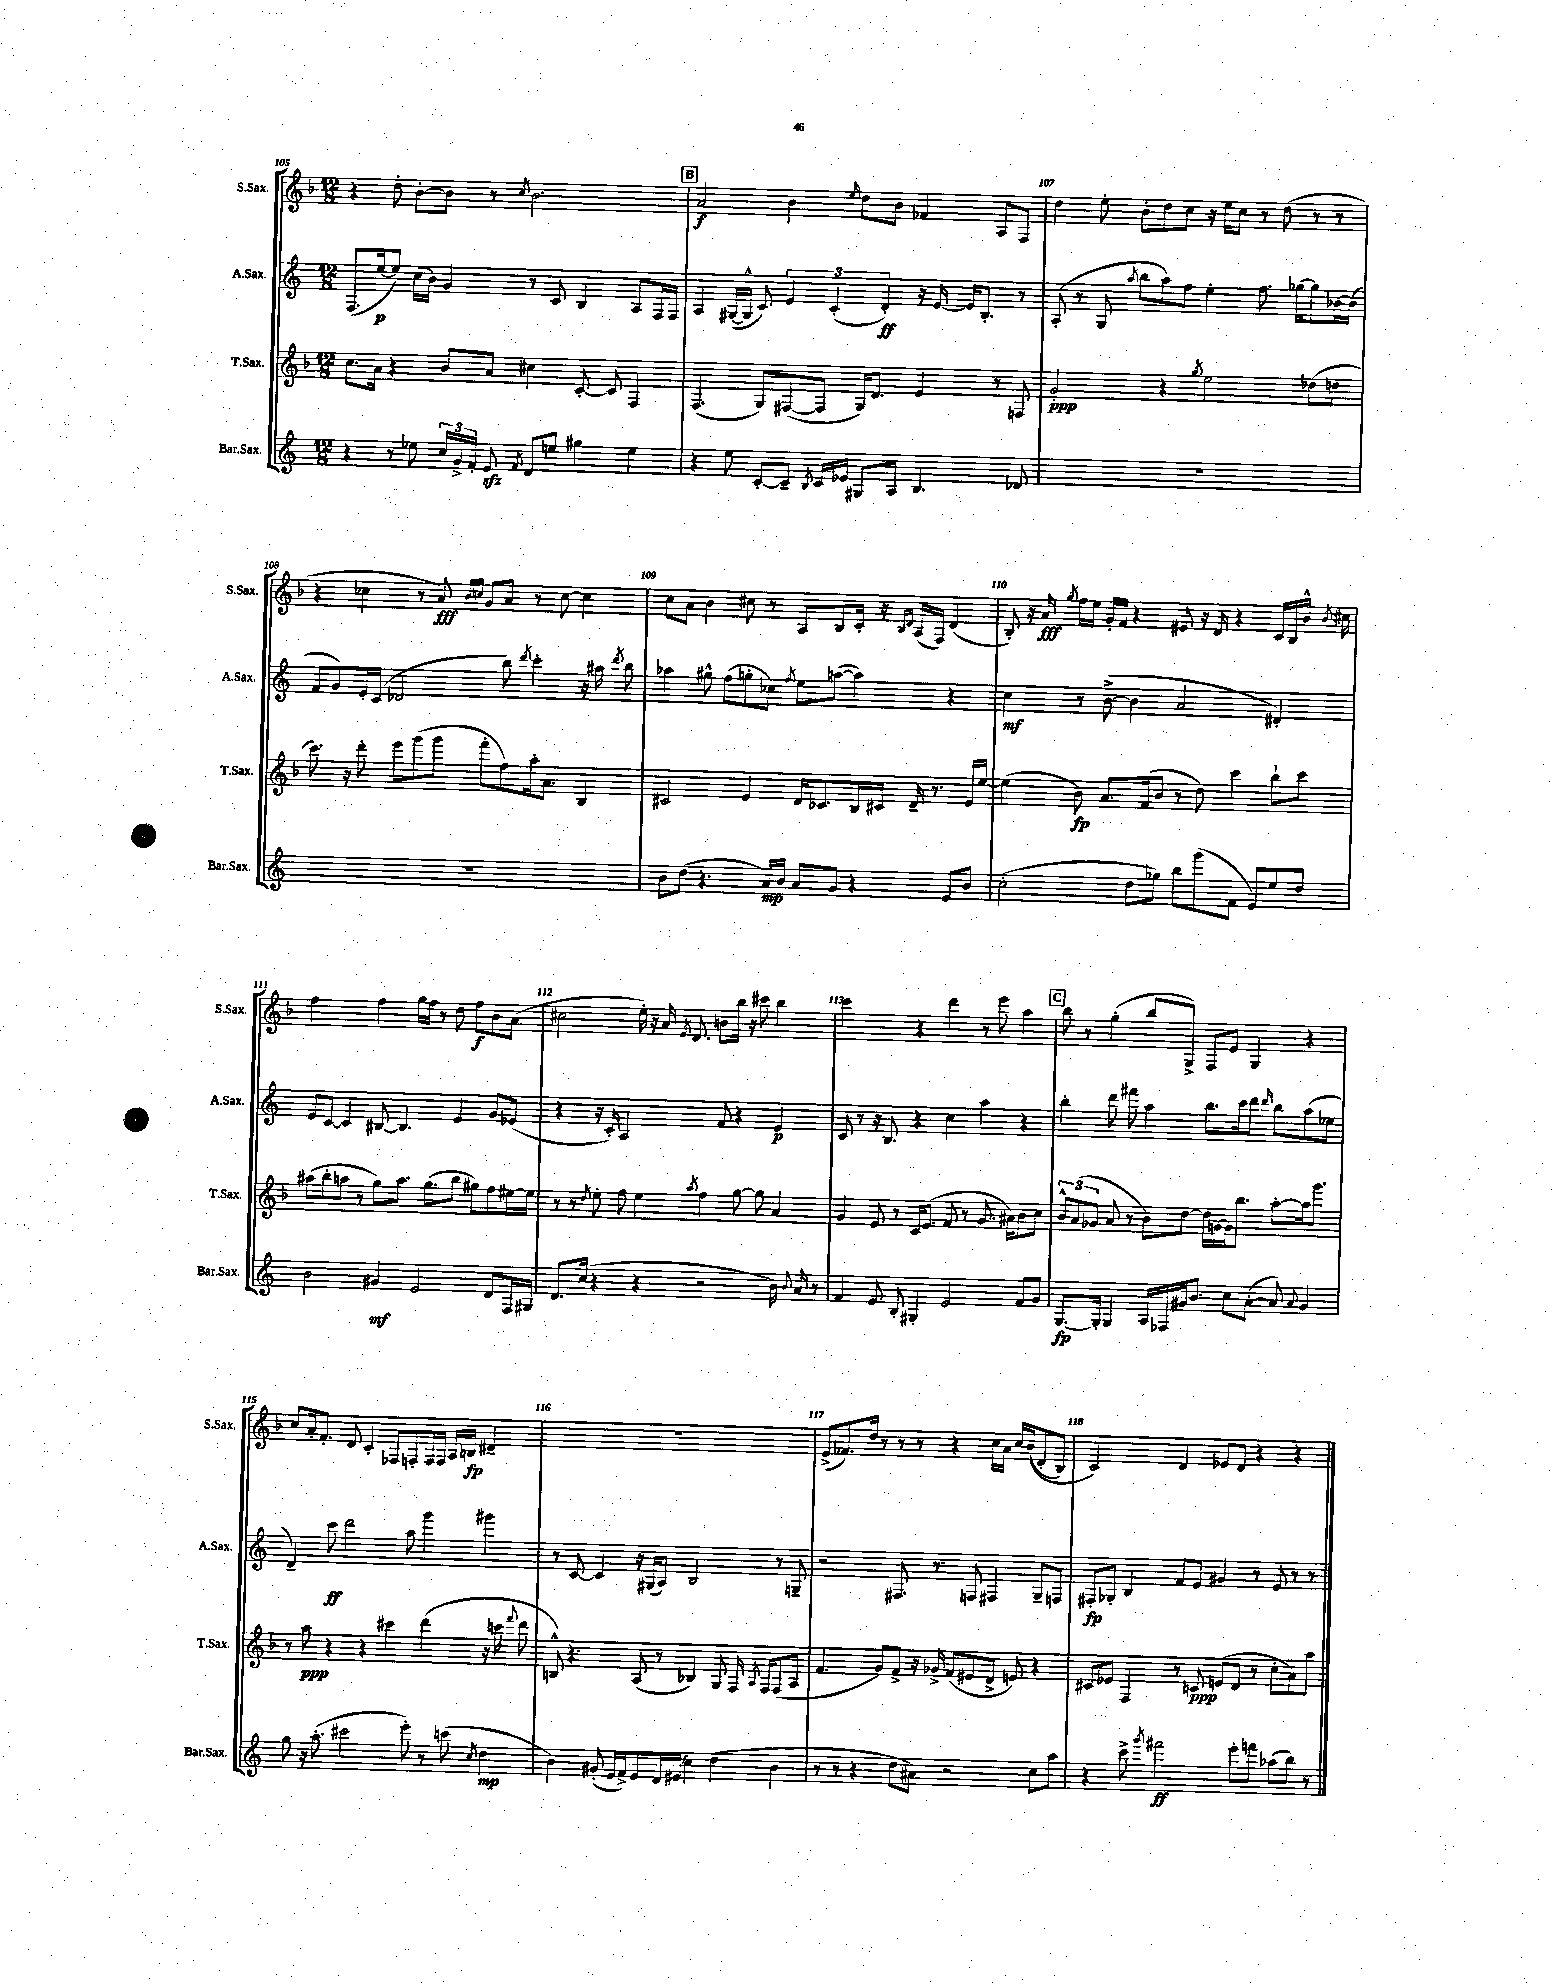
<<
\new StaffGroup <<
\new Staff = "s0" \with { instrumentName = "S.Sax." shortInstrumentName = "S.Sax." } {
    \clef treble \key f \major \numericTimeSignature \time 12/8
    \autoBeamOff r4 d''8-. bes'8[~-. bes'8] r8 \acciaccatura { c''8 } bes'2. |
    \mark \markup { \box "B" } a'2\f bes'4 \grace { e''16 } d''8[ bes'8] fes'4 a8[ f8] |
    d''4 e''8-. bes'8[-. d''8 c''8] r16 e''16[ c''8] r8 d''8( r8 r8 |
    r4 ces''4 r8 a'8\fff) \grace { bes'16[ c''16] } g'8[ a'8] r8 c''8~ c''4 |
    c''8[ a'8] bes'4 cis''8 r8 a8[ bes8 c'16]-. r16 \grace { bes16[ d'16] } a16[( f16]) d'4( |
    bes8-.) r16 a'16\fff \acciaccatura { g''8 } f''16[ e''16] g'16[-. f'16] r4 eis'8 r16 d'16 r4 c'16[ bes16 bes'16]-^ \acciaccatura { bes'8 } cis''16 |
    f''2 f''4 g''16[ f''16] r8 d''8 f''8[\f bes'8 a'8]( |
    cis''2 e''16-.) r16 a'16 \acciaccatura { e'8 } d'8. b'8[ bes''16] r16 cis'''8 bes''4 |
    c'''2 r4 d'''4 r8 e'''8 a''4 |
    \mark \markup { \box "C" } bes''8 r8 g''4-.( bes''8[ g8]->) f8[ e'8] g4 r4 |
    c''8[ a'16-. f'8.]-. d'8 c'4-. fes8[ f8-. f16 f16] a16[ b16]\fp dis'4-- |
    R1. |
    e'8[->( fes'8.) d''16] r8 r8 r8 r4 c''16[ a'16] c''16[ bes'16(\( d'8-. bes8]) |
    c'2\) d'4 ees'8[ d'8] r4 r4 \bar "|." |
}
\new Staff = "s1" \with { instrumentName = "A.Sax." shortInstrumentName = "A.Sax." } {
    \clef treble \key c \major \numericTimeSignature \time 12/8
    \autoBeamOff f8.[( e''16~\p e''8]) c''16[( b'16]) g'4 r8 c'8 b4 a8[ f16 f16] |
    \mark \markup { \box "B" } a4 gis16[~( gis16]-^ c'8) \tuplet 3/2 { e'4 c'4-.( d'4-.\ff) } r16 e'16~ e'16[ b8.]-. r8 |
    a8-.( r8 g8 \acciaccatura { a''8 } b''8[ a''8) f''8] e''4-. f''8. ges''16[~ ges''8 bes'16~ bes'16]( |
    f'8[ g'8) e'16-. c'16]( des'2 b''8) \acciaccatura { d'''8 } c'''4-. r16 ais''16 \acciaccatura { d'''8 } b''8 |
    aes''4 gis''8-^ f''8[( g''8-. ces''8]) \acciaccatura { f''8 } e''8[ a''8]~( a''4) r4 |
    c''4\mf r8 b'8~->( b'4 a'2 dis'4-.) |
    e'8[ c'8]~ c'4 bis8~ bis4. e'4 g'8[ ees'8]( |
    r4 r16 c'16-.) a2 f'8 r4 e'4\p |
    c'8 r8 r16 b8. r4 c''4 a''4 r4 |
    \mark \markup { \box "C" } b''4-. d'''8 fis'''8 a''4 b''8.[ c'''16 d'''8] \grace { d'''16 } b''8[ a''8( ees''8] |
    d'4--) c'''8\ff d'''2 a''8 g'''4 gis'''4 |
    r8 c'8~ c'4 r16 gis16[( a8]) b2 r8 g8-- |
    r2 fis8. r8. f8 fis4 g8[-- f8] |
    fis8[-.\fp ges8]-. b4 f'8[ e'8] gis'4 r8 e'8 r8 r8 \bar "|." |
}
\new Staff = "s2" \with { instrumentName = "T.Sax." shortInstrumentName = "T.Sax." } {
    \clef treble \key f \major \numericTimeSignature \time 12/8
    \autoBeamOff c''8.[ a'16] r4 bes'8[ a'8] cis''4 c'8~-. c'8 f4 |
    \mark \markup { \box "B" } f4.( g8[) fis8~( fis8] g16[) d'8.] e'4 r8 f8 |
    g'2-.\ppp r4 \acciaccatura { g''8 } e''2 des''8[( d''8] |
    c'''8.) r16 d'''8-. e'''8[ g'''8( g'''8] f'''8[-. f''8) a''16-. a'8.] bes4 |
    cis'2 e'4 d'16[ ces'8. bes16 cis'16] d'16-- r8. e'16[ e''16]~ |
    e''4( bes'8\fp) a'8.[ f'16( bes'8] r8 d''8) c'''4 bes''8[-! c'''8] |
    ais''8[( bes''8-. a''8] r8 g''8[) a''8.] g''8.[( bes''8] gis''8[) f''8 eis''16~ eis''16] |
    r8 r8 \acciaccatura { d''8 } e''8-. f''8 e''4 \acciaccatura { a''8 } f''4 g''8~ g''8 a'4 |
    g'4 e'8 r8 c'16[ e'8.]( f'8 r8 g'8. ais'16[) bes'8 c''8] |
    \mark \markup { \box "C" } \tuplet 3/2 { bes'8[-^ a'8( ges'8] } a'8 r8 bes'8[) d''8]~ d''16[ g'16~ g'16 bes''8.] a''8[~-. a''16 g'''8.] |
    r8 a''8\ppp r4 r4 cis'''4 d'''4( r16 c'''16 \appoggiatura { f'''8 } d'''8 |
    b8-^) r4. a8( r8 bes4) g8 f16 \acciaccatura { a8 } f16[ f8( a8] |
    f'4. g'8[) f'8]-> r16 ges'16-> f'8[( eis'8 d'8]-> e'8) r4 |
    cis'8[ ees'8] f4 r8 c'8\ppp e'8[( d'8] r8 c''8[-. a'8) a''8] \bar "|." |
}
\new Staff = "s3" \with { instrumentName = "Bar.Sax." shortInstrumentName = "Bar.Sax." } {
    \clef treble \key c \major \numericTimeSignature \time 12/8
    \autoBeamOff r4 r8 ees''8 \tuplet 3/2 { c''16[ g'16-> f'16]-. } e'8\sfz \acciaccatura { f'8 } d'8[ e''8] gis''4 e''4 |
    \mark \markup { \box "B" } r4 e''8 c'8[~-. c'8]-- \acciaccatura { b8 } c'16[ ees'16] gis8[ a8] b4. des'8 |
    R1. |
    R1. |
    b'8[ d''8]( r4. a'16[\mp) b'16] a'8[ g'8] r4 e'8[ b'8] |
    c''2-.( d''8[ ges''8]) b''8[ g'''8( f'8] e'8[) e''8 d''8] |
    b'2 gis'4\mf e'2 d'8[ f16 gis16] |
    d'8.[ c''16]( r4 r4 r2 b'16) \appoggiatura { b'8 } a'16 r8 |
    f'4 e'8 b8-. gis4-. e'2 f'8[ g'8] |
    \mark \markup { \box "C" } g8.[~\fp g16]-. g4 a16[ fes16 gis'16 b'8.] c''8[ a'8]~-.( a'8) \appoggiatura { a'8 } gis'4 |
    g''8 r16 a''8.-.( cis'''2 e'''8-.) r8 c'''8( \acciaccatura { c''8 } d''4\mp |
    b'4) gis'8-.( e'16[ f'16->) e'8 d'16 eis'16]( c''4) d''4( b'4 |
    r8 r8 r4 d''8[ ais'8]) r2 c''8[ a''8] |
    r4 c'''8-> \acciaccatura { g'''8 } fis'''2\ff e'''8[-. f'''8] aes''8[( b''8]) r8 \bar "|." |
}
>>
>>
\layout { \context { \Score currentBarNumber = #105 \override BarNumber.break-visibility = ##(#f #t #t) barNumberVisibility = #all-bar-numbers-visible } }
